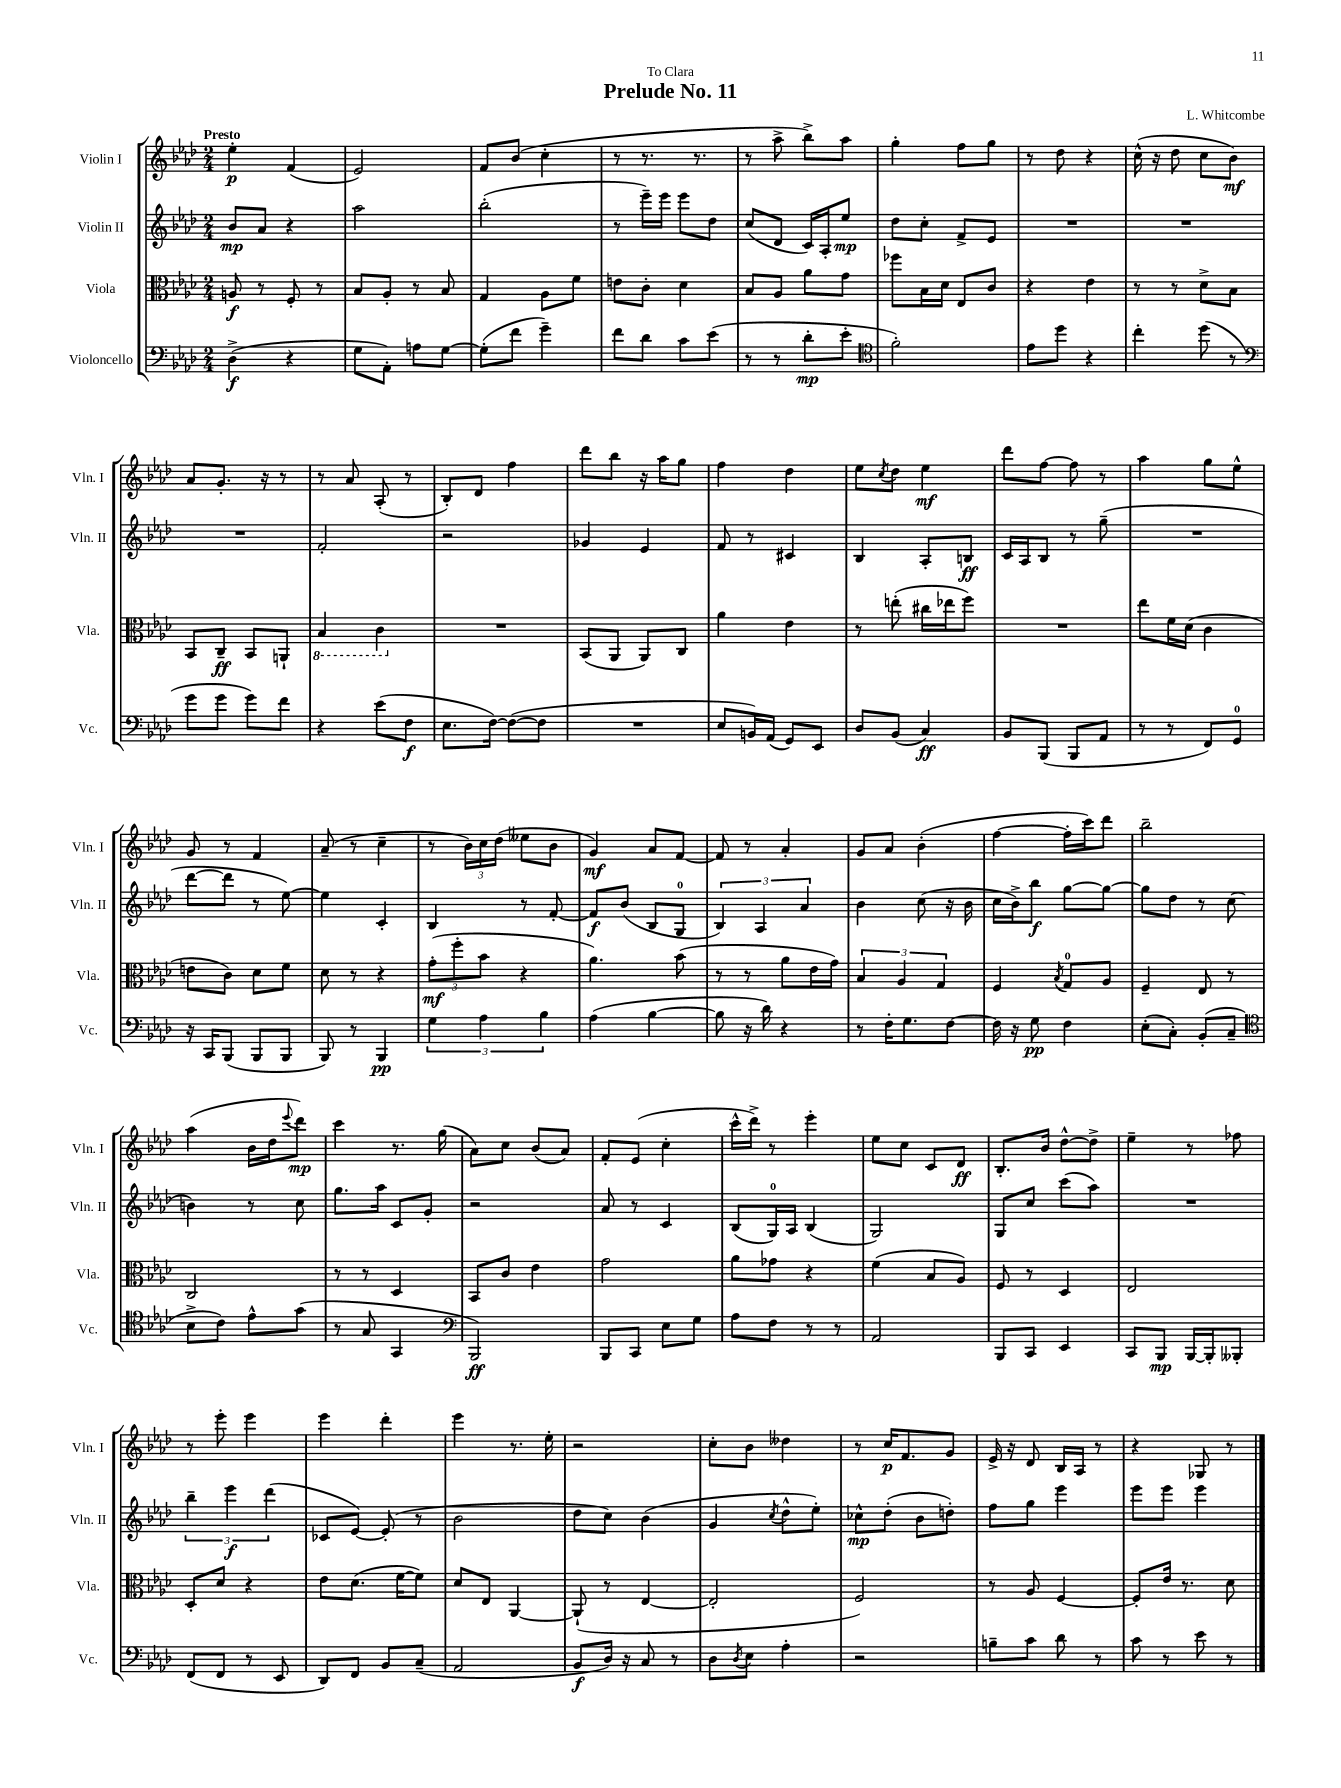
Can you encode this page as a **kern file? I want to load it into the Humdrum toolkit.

**kern	**kern	**kern	**kern
*staff4	*staff3	*staff2	*staff1
*clefF4	*clefC3	*clefG2	*clefG2
*k[b-e-a-d-]	*k[b-e-a-d-]	*k[b-e-a-d-]	*k[b-e-a-d-]
*M2/4	*M2/4	*M2/4	*M2/4
(4D-^\	8A/	8b-/L	4ee-'\
.	8r	8a-/J	.
4r	8F'/	4r	(4f/
.	8r	.	.
=	=	=	=
8G\L	8B-/L	2aa-\	2e-/)
8AA-'\J)	8A-'/J	.	.
8A\L	8r	.	.
[8G\J	8B-/	.	.
=	=	=	=
(8G'\]L	4G/	(2bb-'\	8f/L
8f\J	.	.	(8b-/J
4g~\)	8A-\L	.	4cc'\
.	8f\J	.	.
=	=	=	=
8f\L	8e\L	8r	8r
8d-\J	8c'\J	16eee-~\LL)	8.r
.	.	16eee-\JJ	.
8c\L	4d-\	8eee-\L	.
.	.	.	8.r
(8e-\J	.	8dd-\J	.
=	=	=	=
8r	8B-/L	(8cc/L	8r
8r	8A-/J	8d-/J	8aa-^\
8d-'\L	8a-\L	16c/LL)	8bb-^\L)
.	.	16A-'/J	.
8e-'\J	8g\J	8ee-/J	8aa-\J
=	=	=	=
*clefC4	*	*	*
2f'\)	8ff-\L	8dd-\L	4gg'\
.	16B-\L	8cc'\J	.
.	16d-\JJ	.	.
.	8E-/L	8f^/L	8ff\L
.	8c/J	8e-/J	8gg\J
=	=	=	=
8e-\L	4r	2r	8r
8dd-\J	.	.	8dd-\
4r	4e-\	.	4r
=	=	=	=
4cc'\	8r	2r	(16cc^^\
.	.	.	16r
.	8r	.	8dd-\
(8dd-\	8d-^\L	.	8cc\L
8r	8B-\J	.	8b-\J)
=	=	=	=
*clefF4	*	*	*
8g\L	8BB-/L	2r	8a-/L
8g\J	8C~/J	.	8.g'/J
8g\L)	8BB-/L	.	.
.	.	.	16r
8f\J	8AA`/J	.	8r
=	=	=	=
4r	4BB-/	2f'/	8r
.	.	.	8a-/
(8e-\L	4C\	.	(8A-'/
8F\J	.	.	8r
=	=	=	=
8.E-\L	2r	2r	8B-'/L)
.	.	.	8d-/J
[16F\Jk)	.	.	.
(8F\_L	.	.	4ff\
8F\]J	.	.	.
=	=	=	=
2r	(8BB-/L	4g-/	8ddd-\L
.	8AA-/J	.	8bb-\J
.	8AA-/L)	4e-/	16r
.	.	.	16aa-\LK
.	8C/J	.	8gg\J
=	=	=	=
8E-/L	4a-\	8f/	4ff\
16BB/L)	.	8r	.
(16AA-/JJ	.	.	.
8GG/L)	4e-\	4c#/	4dd-\
8EE-/J	.	.	.
=	=	=	=
8D-/L	8r	4B-/	8ee-\L
.	.	.	8qcc/
(8BB-/J	(8ee'\	.	8dd-\J
4C/)	16cc#\LL	8A-'/L	4ee-\
.	16ee-\J	.	.
.	8ff\J)	8B/J	.
=	=	=	=
8BB-/L	2r	16c/LL	8ddd-\L
.	.	16A-/J	.
(8BBB-/J	.	8B-/J	[8ff\J
8BBB-/L	.	8r	8ff\]
8AA-/J	.	(8gg~\	8r
=	=	=	=
8r	8ee-\L	2r	4aa-\
8r	16f\L	.	.
.	(16d-\JJ	.	.
8FF/L)	4c\	.	8gg\L
8GG/J	.	.	8ee-^^\J
=	=	=	=
16r	8e\L	[8ddd-\L	8g/
16CC/LK	.	.	.
(8BBB-/J	8c\J)	8ddd-\]J	8r
8BBB-/L	8d-\L	8r	4f/
8BBB-/J	8f\J	[8ee-\)	.
=	=	=	=
8BBB-/)	8d-\	4ee-\]	(8a-~/
8r	8r	.	8r
4BBB-/	4r	4c'/	4cc~\
=	=	=	=
6G\	(12g'\L	4B-/	8r
.	12ff'\	.	.
.	.	.	24b-\LL)
6A-\	12b-\J	.	24cc\
.	.	.	(24dd-\JJ
.	4r	8r	8ee--\L
6B-\	.	.	.
.	.	[8f'/	8b-\J
=	=	=	=
(4A-\	4.a-\)	8f/]L	4g/)
.	.	(8b-/J	.
[4B-\	.	8B-/L	8a-/L
.	(8b-\	8G/J	[8f/J
=	=	=	=
8B-\]	8r	6B-/)	8f/]
16r	8r	.	8r
.	.	6A-/	.
16d-\)	.	.	.
4r	8a-\L	.	4a-'/
.	.	6a-/	.
.	16e-\L	.	.
.	16g\JJ)	.	.
=	=	=	=
8r	6B-/	4b-\	8g/L
16F'\LK	.	.	8a-/J
.	6A-/	.	.
8.G\	.	.	.
.	.	(8cc\	(4b-'\
.	6G/	.	.
[8F\J	.	16r	.
.	.	16b-\	.
=	=	=	=
16F\]	4F/	16cc\LL	[4ff\
16r	.	16b-^\J)	.
8G\	.	8bb-\J	.
.	8qB-/	.	.
4F\	8G/L	[8gg\L	16ff'\]LL
.	.	.	16ccc\J)
.	8A-/J	8gg\_J	8ddd-\J
=	=	=	=
(8E-'\L	4F~/	8gg\]L	2bb-~\
8C'\J)	.	8dd-\J	.
(8BB-'/L	8E-/	8r	.
8C~/J	8r	(8cc\	.
=	=	=	=
*clefC4	*	*	*
8B-^\L	2C/	4b\)	(4aa-\
8c\J)	.	.	.
8e-^^\L	.	8r	16b-\LL
.	.	.	16dd-\J
.	.	.	8qqeee-/
(8g\J	.	8cc\	8ddd-\J)
=	=	=	=
8r	8r	8.gg\L	4ccc\
8G/	8r	.	.
.	.	16aa-\Jk	.
4GG/	4D-/	8c/L	8.r
.	.	8g'/J	.
.	.	.	(16gg\
=	=	=	=
*clefF4	*	*	*
2BBB-/)	8BB-/L	2r	8a-\L)
.	8c/J	.	8cc\J
.	4e-\	.	(8b-/L
.	.	.	8a-/J)
=	=	=	=
8BBB-/L	2g\	8a-/	8f'/L
8CC/J	.	8r	(8e-/J
8E-\L	.	4c/	4cc'\
8G\J	.	.	.
=	=	=	=
8A-\L	8a-\L	(8B-/L	16ccc^^\LL
.	.	.	16ddd-^\JJ)
8F\J	8g-\J	16G/L)	8r
.	.	16A-/JJ	.
8r	4r	(4B-/	4eee-'\
8r	.	.	.
=	=	=	=
2AA-/	(4f\	2G/)	8ee-\L
.	.	.	8cc\J
.	8B-/L	.	8c/L
.	8A-/J)	.	8d-/J
=	=	=	=
8BBB-/L	8F/	8G/L	8.B-'/L
8CC/J	8r	8cc/J	.
.	.	.	16b-/Jk
4EE-/	4D-/	(8ccc\L	[8dd-^^\L
.	.	8aa-\J)	8dd-^\]J
=	=	=	=
8CC/L	2E-/	2r	4ee-~\
8BBB-/J	.	.	.
[16BBB-/LL	.	.	8r
16BBB-'/]J	.	.	.
8BBB--'/J	.	.	8ff-\
=	=	=	=
(8FF/L	8D-'/L	6bb-~\	8r
8FF/J	8d-/J	.	8eee-'\
.	.	6eee-\	.
8r	4r	.	4eee-\
.	.	(6ddd-\	.
8EE-/	.	.	.
=	=	=	=
8DD-/L)	8e-\L	8c-/L	4eee-\
8FF/J	(8.d-\J	[8e-/J)	.
8BB-/L	.	(8e-'/]	4ddd-'\
.	[16f\LK	.	.
(8C~/J	8f\]J)	8r	.
=	=	=	=
2AA-/	8d-/L	2b-\	4eee-\
.	8E-/J	.	.
.	[4AA-/	.	8.r
.	.	.	16ee-'\
=	=	=	=
8BB-/L	(8AA-`/]	8dd-\L	2r
16D-/Jk)	8r	8cc\J)	.
16r	.	.	.
8C/	[4E-/	(4b-\	.
8r	.	.	.
=	=	=	=
8D-\L	2E-'/]	4g/	8cc'\L
8qD-/	.	.	.
8E-\J	.	.	8b-\J
.	.	8qcc/	.
4A-'\	.	8dd-^^\L	4dd--\
.	.	8ee-'\J)	.
=	=	=	=
2r	2F/)	8cc-^^\L	8r
.	.	(8dd-'\J	16cc/LK
.	.	.	8.f/
.	.	8b-\L	.
.	.	8dd'\J)	8g/J
=	=	=	=
8B~\L	8r	8ff\L	16e-^/
.	.	.	16r
8c\J	8A-/	8gg\J	8d-/
8d-\	[4F/	4eee-\	16B-/LL
.	.	.	16A-/JJ
8r	.	.	8r
=	=	=	=
8c\	8F'/]L	8eee-\L	4r
8r	16e-/Jk	8eee-\J	.
.	8.r	.	.
8e-\	.	4eee-\	8G-/
8r	8d-\	.	8r
==	==	==	==
*-	*-	*-	*-
